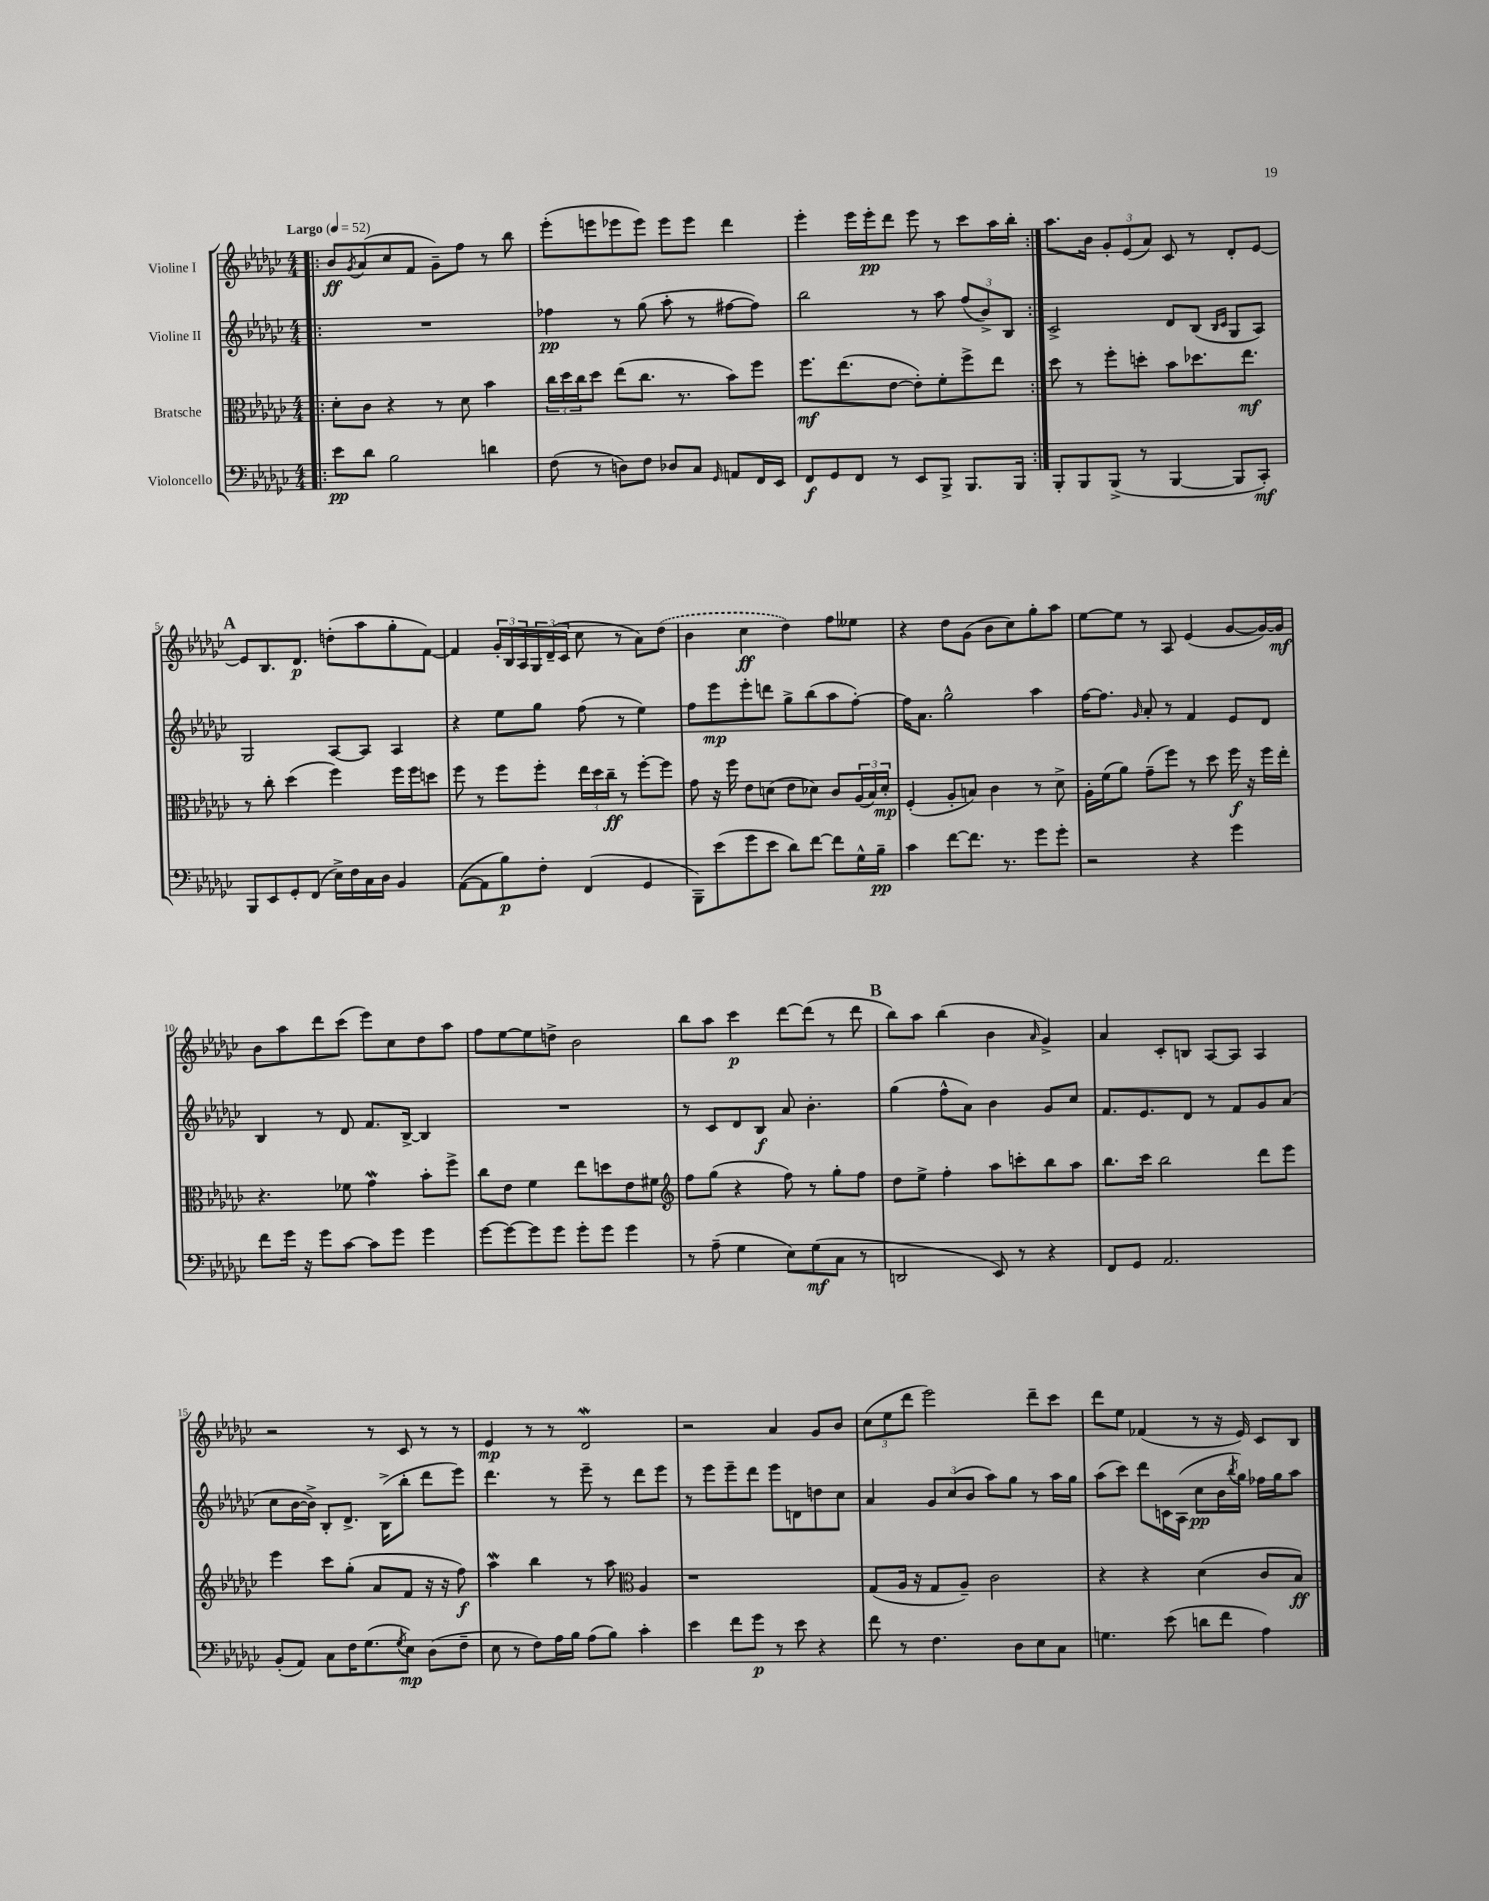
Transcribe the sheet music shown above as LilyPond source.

<<
\new StaffGroup <<
\new Staff = "s0" \with { instrumentName = "Violine I" } {
    \clef treble \key ges \major \numericTimeSignature \time 4/4 \tempo "Largo" 4 = 52
    \repeat volta 2 { \bar ".|:" bes'8\ff \acciaccatura { ges'8 } aes'8( ces''8 f'8 ges'8--) f''8 r8 bes''8 |
    ees'''8-.( e'''8 ees'''8 ees'''8) ees'''8 ees'''8 des'''4 |
    ees'''4-. ees'''16 ees'''16-.\pp des'''8 ees'''8 r8 ces'''8 aes''16 bes''16-. | }
    aes''8. bes'16 \tuplet 3/2 { ges'8-. ees'8( aes'8) } ces'8 r8 des'8-. ees'8~ |
    \mark \markup { \bold "A" } ees'8 bes8. des'8.\p d''8-.( aes''8 ges''8-. f'8~) |
    f'4 \tuplet 3/2 { ges'16-. bes16 aes16 } \tuplet 3/2 { ges16 des'16--( ces'16 } ces''8 r8 aes'8) \once \slurDashed des''8( |
    bes'4 ces''4\ff des''4) f''8 eeses''8 |
    r4 des''8 ges'8( bes'8 ces''8) ges''8-. aes''8 |
    ees''8~ ees''8 r8 aes8 ees'4( ges'8~ ges'16~) ges'16\mf |
    bes'8 aes''8 des'''8 ces'''8( ees'''8) ces''8 des''8 aes''8 |
    f''8 ees''8~ ees''8 d''8-> bes'2 |
    bes''8 aes''8 ces'''4\p des'''8~ des'''8( r8 des'''8 |
    \mark \markup { \bold "B" } bes''8) aes''8 bes''4( bes'4 \grace { aes'16 } ges'4->) |
    aes'4 ces'8-. b8 aes8~ aes8 aes4 |
    r2 r8 ces'8 r8 r8 |
    ees'4\mp r8 r8 des'2\mordent |
    r2 aes'4 ges'8 bes'8 |
    \tuplet 3/2 { ces''8( ees''8 des'''8 } ees'''2) des'''8-- ces'''8 |
    des'''8 ees''8 fes'4( r8 r16 ees'16) ces'8 bes8 \bar "|." |
}
\new Staff = "s1" \with { instrumentName = "Violine II" } {
    \clef treble \key ges \major \numericTimeSignature \time 4/4
    \repeat volta 2 { \bar ".|:" R1 |
    fes''4\pp r8 ges''8( aes''8-. r8 fis''8~ fis''8) |
    bes''2 r8 aes''8 \tuplet 3/2 { f''8( bes'8->) bes8 } | }
    ces'2-> des'8 bes8( \grace { bes16 ces'16 } ges8 aes8) |
    \mark \markup { \bold "A" } ges2 aes8~ aes8 aes4 |
    r4 ees''8 ges''8 f''8( r8 ees''4) |
    f''8 ees'''8\mp ees'''8-. d'''8 ges''8-> bes''8( aes''8 f''8~-.) |
    f''16 aes'8. ges''2-^ aes''4 |
    f''16~ f''8. \grace { ges'16 } aes'8-. r8 f'4 ees'8 des'8 |
    bes4 r8 des'8 f'8. bes16~-> bes4 |
    R1 |
    r8 ces'8 des'8 bes8\f aes'8 bes'4.-. |
    \mark \markup { \bold "B" } ges''4( f''8-^ aes'8) bes'4 ges'8 ces''8 |
    f'8. ees'8. des'8 r8 f'8 ges'8 aes'8( |
    ces''8 bes'16~ bes'16->) bes8-. des'8.-> bes16->( bes''8-. des'''8 ees'''8) |
    des'''4. r8 ees'''8-- r8 des'''8 ees'''8 |
    r8 ees'''8 ees'''8-- des'''8 ees'''8 d'8 d''8 ces''8 |
    aes'4 \tuplet 3/2 { ges'8 ces''8( bes'8 } aes''8) ges''8 r8 aes''16 ges''16 |
    aes''8( ces'''8) des'''8 c'16 aes16( ces''8\pp bes'16 \acciaccatura { bes''8 } ges''16) fes''16 ges''16 aes''8 \bar "|." |
}
\new Staff = "s2" \with { instrumentName = "Bratsche" } {
    \clef alto \key ges \major \numericTimeSignature \time 4/4
    \repeat volta 2 { \bar ".|:" des'8-. ces'8 r4 r8 des'8 bes'4 |
    \tuplet 3/2 { ces''16 des''16 ces''16 } des''8 ees''8( ces''8. r8. bes'8) f''8 |
    f''8.\mf ees''8.( ees'8~ ees'8-.) f'8-. f''8-> ees''8 | }
    des''8 r8 f''8-. d''8-. bes'8 des''8. ees''8.\mf |
    \mark \markup { \bold "A" } r8 ces''8-. des''4( f''4) f''16 f''16 d''8 |
    f''8 r8 f''8 f''8-. \tuplet 3/2 { ees''16 des''16 ces''16--\ff } r8 f''8~-. f''8 |
    ges'8 r16 f''16 ees'8 d'8( ees'8 des'8) ces'8 \tuplet 3/2 { aes16( bes16) des'16-.\mp } |
    f4-.( aes8-. b8) ces'4 r8 des'8-> |
    aes16-. f'16( aes'8) ges'8--( f''8) r8 des''8 f''16\f r16 f''16 ees''16-. |
    r4. fes'8 ges'4\mordent bes'8-. f''8-> |
    ces''8 ees'8 f'4 ees''8 d''8 ees'8 fis'8 |
    \clef treble f''8 ges''8( r4 f''8) r8 ges''8-. f''8 |
    \mark \markup { \bold "B" } des''8 ees''8-> f''4-. aes''8 c'''8-. bes''8 aes''8 |
    bes''8. ces'''16 bes''2 des'''8 ees'''8 |
    ees'''4 ces'''8 ges''8-.( aes'8 f'8 r16 r16 f''8\f) |
    aes''4\mordent bes''4 r8 aes''8 \clef alto aes4 |
    r1 |
    ges8( aes16 r16 ges8 aes8--) ces'2 |
    r4 r4 des'4( ces'8 bes8\ff) \bar "|." |
}
\new Staff = "s3" \with { instrumentName = "Violoncello" } {
    \clef bass \key ges \major \numericTimeSignature \time 4/4
    \repeat volta 2 { \bar ".|:" ees'8\pp des'8 bes2 d'4 |
    f8( r8 d8) f8 des8 ces8 \grace { ges,16 } a,8 f,16 ees,16 |
    f,8\f ges,8 f,8 r8 ees,8 bes,,8-> bes,,8. bes,,16 | }
    bes,,8-. bes,,8 bes,,8->( r8 bes,,4~ bes,,8 ces,8-.\mf) |
    \mark \markup { \bold "A" } bes,,8 ees,8 ges,8-. f,8( ees16->) f16 ces16 des16 bes,4 |
    aes,8~( aes,8 bes8\p) f8-. f,4( ges,4 |
    bes,,8--) ees'8( ges'8 ees'8 des'8) f'8~ f'8 ges16-^ bes16--\pp |
    ces'4 f'8~ f'8. r8. ges'8 ges'8-. |
    r2 r4 ges'4 |
    f'8 ges'16 r16 ges'8 ces'8~ ces'8 ges'8 ges'4 |
    ges'8~ ges'8~ ges'8 ges'8 ges'8-. ges'8 ges'4 |
    r8 aes8--( ges4 ees8) ges8\mf( ces8 r8 |
    \mark \markup { \bold "B" } d,2 ees,8) r8 r4 |
    f,8 ges,8 aes,2. |
    bes,8-.( aes,8) ces8 f16 ges8.( \acciaccatura { ges8 } ees8\mp) des8( f8-- |
    ees8 r8 f8) aes16 bes16 aes8( bes8) ces'4-. |
    ees'4 f'8 ges'8\p r8 ees'8 r4 |
    f'8 r8 f4. des8 ees8 ces8 |
    g4. ees'8( d'8 f'8 aes4) \bar "|." |
}
>>
>>
